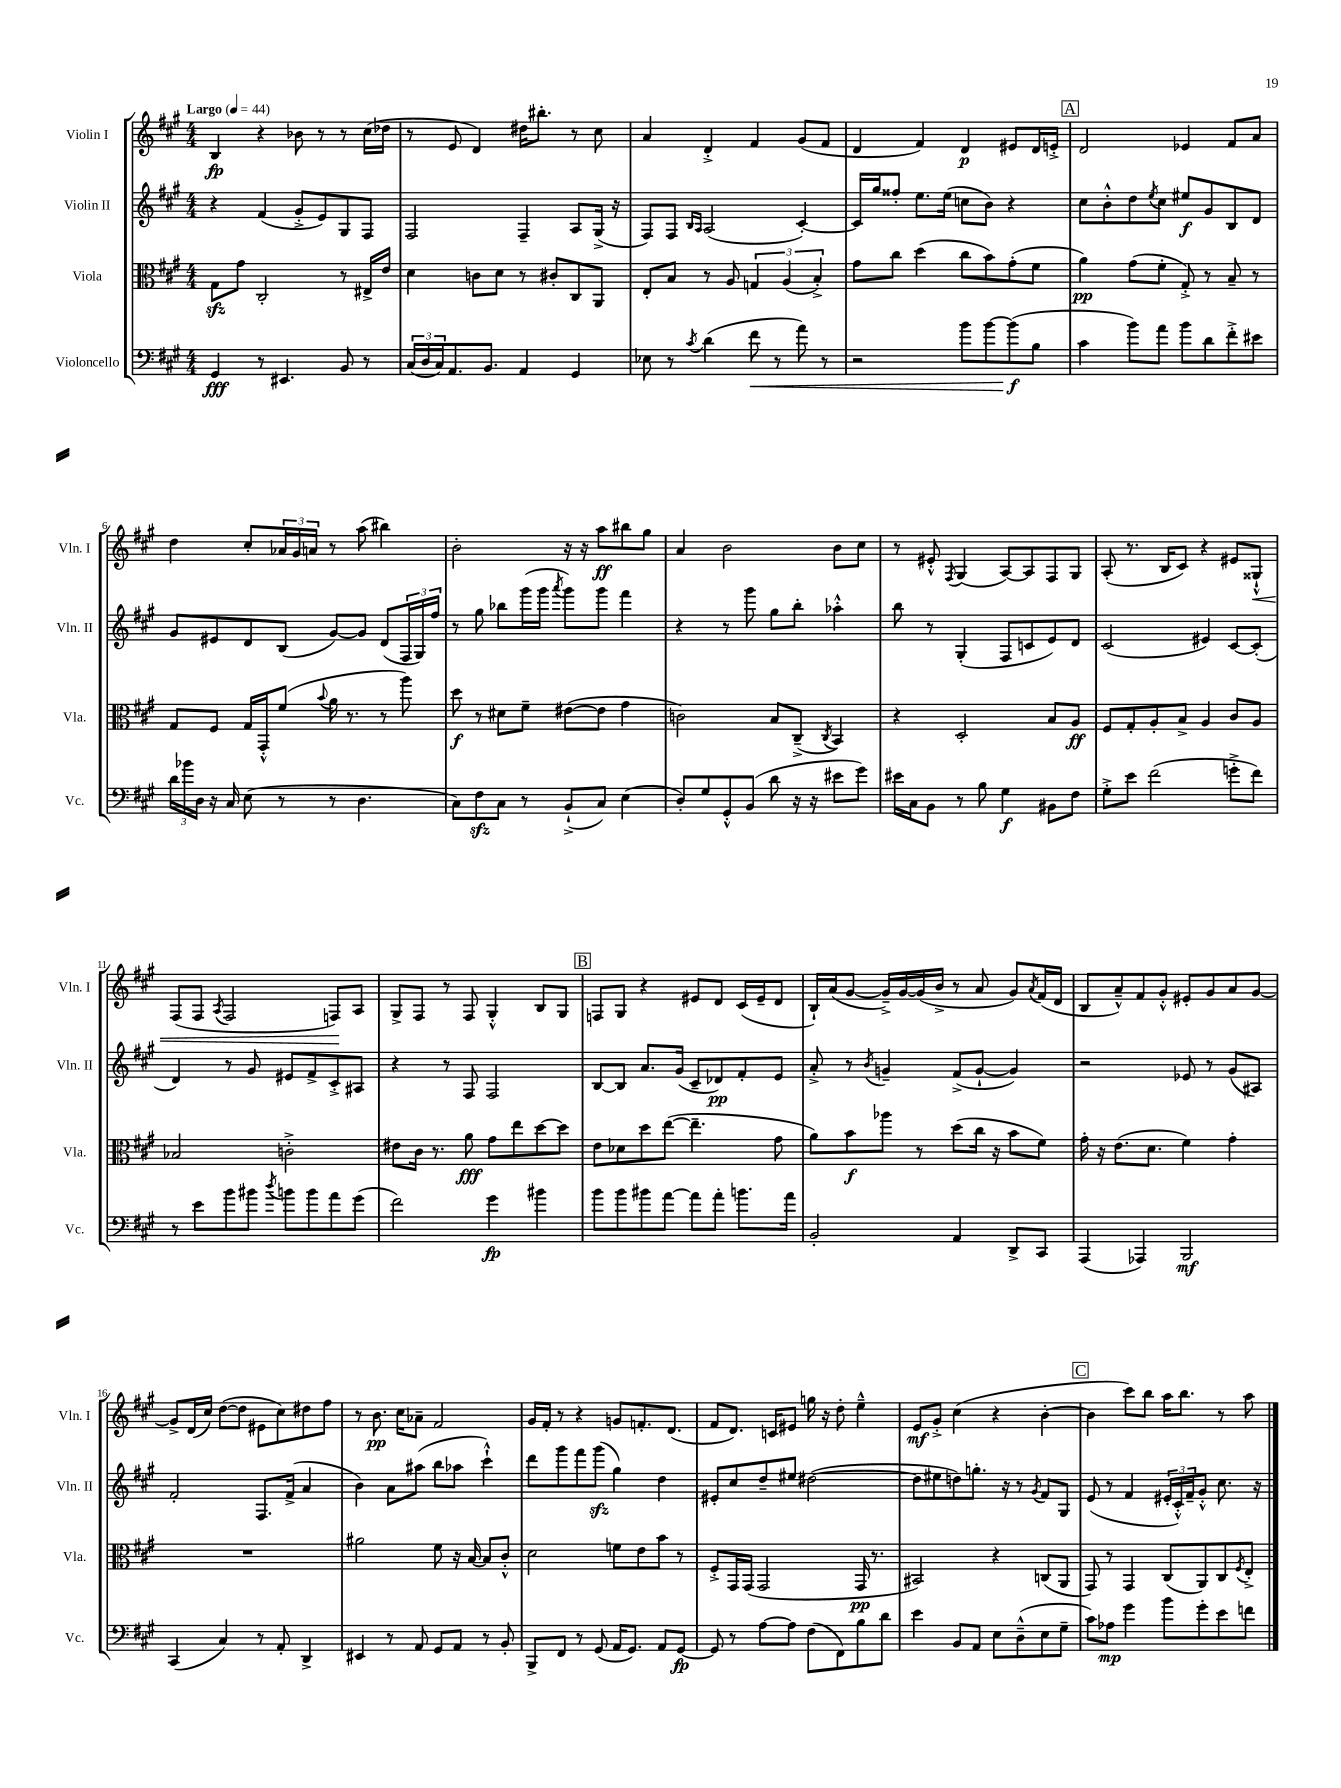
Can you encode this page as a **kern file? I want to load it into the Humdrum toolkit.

**kern	**kern	**kern	**kern
*staff4	*staff3	*staff2	*staff1
*clefF4	*clefC3	*clefG2	*clefG2
*k[f#c#g#]	*k[f#c#g#]	*k[f#c#g#]	*k[f#c#g#]
*M4/4	*M4/4	*M4/4	*M4/4
*MM44	*MM44	*MM44	*MM44
4GG#	8G#	4r	4B
.	8g#	.	.
8r	2C#'	(4f#	4r
4.EE#	.	.	.
.	.	8g#'^	8b-
.	.	8e)	8r
8BB	8r	8G#	8r
8r	16E#^	8F#	(16cc#
.	16e	.	16dd-
=	=	=	=
(24C#	4d	2F#	8r
24D	.	.	.
24C#)	.	.	.
8.AA	.	.	8e
.	8c	.	4d)
8.BB	.	.	.
.	8d	.	.
4AA	8r	4F#~	16dd#
.	.	.	8.bb#'
.	8c#'	.	.
4GG#	8C#	8A	8r
.	8AA	(16G#^	8cc#
.	.	16r	.
=	=	=	=
8E-	8E'	8F#)	4a
8r	8B	8F#	.
.	.	16qqB	.
8qc#	.	16qqA	.
(4d	8r	(2A	4d'^
.	8A	.	.
8f#	6G	.	4f#
8r	.	.	.
.	(6A	.	.
8a)	.	[4c#')	(8g#
.	6B'^)	.	.
8r	.	.	8f#
=	=	=	=
2r	8g#	16c#]	4d
.	.	16gg#	.
.	8cc#	8ff##'	.
.	(4dd	8.ee	4f#)
.	.	(16ee	.
8b	8cc#	8cc	4d
[8b	8b)	8b)	.
(8b]	(8g#'	4r	8e#
8B	8f#	.	16d
.	.	.	16e'^
=	=	=	=
4c#	4a)	8cc#	2d
.	.	8b'^^	.
8b)	(8g#	8dd	.
.	.	8qee	.
8a	8f#'	8cc#	.
8b	8G#'^)	8ee#	4e-
8d	8r	8g#	.
8f#'^	8B~	8B	8f#
8e#	8r	8d	8a
=	=	=	=
24d	8G#	8g#	4dd
24b-	.	.	.
24D	.	.	.
16r	8F#	8e#	.
16C#	.	.	.
(8E	16G#	8d	8cc#'
.	16GG#'^^	.	.
8r	(8f#	(8B	24a-
.	.	.	24g#
.	.	.	24a
.	8qqb	.	.
8r	16a	[8g#)	8r
.	8.r	.	.
4.D	.	8g#]	(8aa
.	8r	(8d	4bb#)
.	8aa)	24F#	.
.	.	24G#)	.
.	.	24ff#	.
=	=	=	=
8C#)	8dd	8r	2b'
8F#	8r	8gg#	.
8C#	8d#	8bb-	.
8r	8f#~	(16ggg#	.
.	.	16ggg#	.
.	.	8qaaa	.
(8BB`^	([8e#	8ggg#)	16r
.	.	.	16r
8C#)	8e#]	8ggg#	8aa
(4E	4g#	4fff#	8bb#
.	.	.	8gg#
=	=	=	=
8D')	2c)	4r	4a
8G#	.	.	.
8GG#'^^	.	8r	2b
(8BB	.	8ggg#	.
8d	8B	8gg#	.
16r	(8C#~^	8bb'	.
16r	.	.	.
.	8qC#	.	.
8e#	4BB)	4aa-'^^	8b
8g#)	.	.	8cc#
=	=	=	=
16e#	4r	8bb	8r
16C#	.	.	.
8BB	.	8r	8e#'^^
.	.	.	8qF#
8r	2D'	(4G#'	(4G#
8B	.	.	.
4G#	.	8F#	[8A)
.	.	8c	8A]
8BB#	8B	8e)	8F#
8F#	8A	8d	8G#
=	=	=	=
8G#'^	8F#	(2c#	(8A'
8e	8G#'	.	8.r
(2f#	8A'	.	.
.	.	.	16B
.	8B^	.	8c#)
.	4A	4e#)	4r
8g'^	8c#	[8c#	8e#
8f#)	8A	(8c#']	8G##`^^
=	=	=	=
8r	2B-	4d)	(8F#
8e	.	.	8F#
.	.	.	8qA
8b	.	8r	2F#
8b#	.	8g#	.
8qdd	.	.	.
8b	2c'^	8e#	.
8b	.	8f#^	.
8a	.	8c#'^	8F)
(8g#	.	8A#	8A
=	=	=	=
2f#)	8e#	4r	8G#^
.	16c#	.	8F#
.	8.r	.	.
.	.	8r	8r
.	8a	8F#	8F#
4g#	8g#	2F#	4G#'^^
.	8ee	.	.
4b#	[8dd	.	8B
.	8dd]	.	8G#
=	=	=	=
8b	8e	[8B	8F
8b	8d-	8B]	8G#
8b#	8dd	8.a	4r
[8a	([8ee	.	.
.	.	(16g#	.
8a]	4.ee~]	8c#~	8e#
8a'	.	8d-)	8d
8.b	.	8f#'	(16c#
.	.	.	16e#~
.	8g#	8e	8d
16a	.	.	.
=	=	=	=
2BB'	8a)	8a'^	16B`)
.	.	.	(16a
.	8b	8r	[8g#
.	.	8qb	.
.	8aa-	4g~	16g#~^])
.	.	.	[16g#
.	8r	.	(16g#]
.	.	.	16b^
4AA	(8dd	(8f#^	8r
.	16cc#	[8g`	8a
.	16r	.	.
8DD^	8b	4g])	8g#)
.	.	.	8qa
8CC#	8f#)	.	(16f#
.	.	.	16d
=	=	=	=
(4AAA	16g#'	2r	8B
.	16r	.	.
.	(8.e	.	8a~^^)
4AAA-)	.	.	8f#
.	8.d	.	.
.	.	.	8g#'^^
2BBB	4f#)	8e-	8e#'
.	.	8r	8g#
.	4g#'	(8g#	8a
.	.	8A#)	[8g#
=	=	=	=
(4CC#	1r	2f#'	8g#^]
.	.	.	(16d
.	.	.	16cc#)
4C#)	.	.	([8dd
.	.	.	8dd]
8r	.	8.F#	8e#
8AA'	.	.	8cc#)
.	.	(16f#^	.
4DD^	.	4a	8dd#
.	.	.	8ff#
=	=	=	=
4EE#	2a#	4b)	8r
.	.	.	8.b
8r	.	8a	.
.	.	.	16cc#
8AA	.	(8aa#	8a-~
8GG#	8f#	8bb	2f#
8AA	16r	8aa-	.
.	[16B	.	.
8r	8B]	4ccc#`^^)	.
8BB'	8c#'^^	.	.
=	=	=	=
8BBB^	2d	8ddd	16g#
.	.	.	16f#'
8FF#	.	8ggg#	8r
8r	.	8fff#	4r
(8GG#	.	(8ggg#	.
16AA	8f	4gg#)	8g
8.GG#)	.	.	.
.	8e	.	8.f'
8AA	8b	4dd	.
.	.	.	(8.d
[8GG#	8r	.	.
=	=	=	=
8GG#]	8F#'^	8e#'	8f#
8r	16GG#	8cc#	8.d)
.	(16GG#	.	.
[8A	2GG#	8dd~	.
.	.	.	16c
8A]	.	8ee#	8e#
(8F#	.	([2dd#	16gg
.	.	.	16r
8FF#)	.	.	8dd'
8B	16GG#	.	4ee~^^
.	8.r	.	.
8d	.	.	.
=	=	=	=
4e	2BB#)	8dd#]	8e
.	.	8ee#	8g#'^
8BB	.	8dd)	(4cc#
8AA	.	8.gg'	.
8E	4r	.	4r
.	.	16r	.
(8D~^^	.	8r	.
.	.	8qg#	.
8E	(8C	8f#	[4b'
8G#~	8AA	8G#	.
=	=	=	=
8c#)	8GG#)	(8e	4b]
8A-	8r	8r	.
4g#	4GG#	4f#	8ccc#)
.	.	.	8bb
8b	(8C#	24e#'	16aa
.	.	24c#'^^)	.
.	.	.	8.bb
.	.	24f#~	.
8g#'	8AA)	8g#'^^	.
8e	8C#	8.cc#	8r
.	8qF#	.	.
8f	8E'^	.	8aa
.	.	16r	.
==	==	==	==
*-	*-	*-	*-
